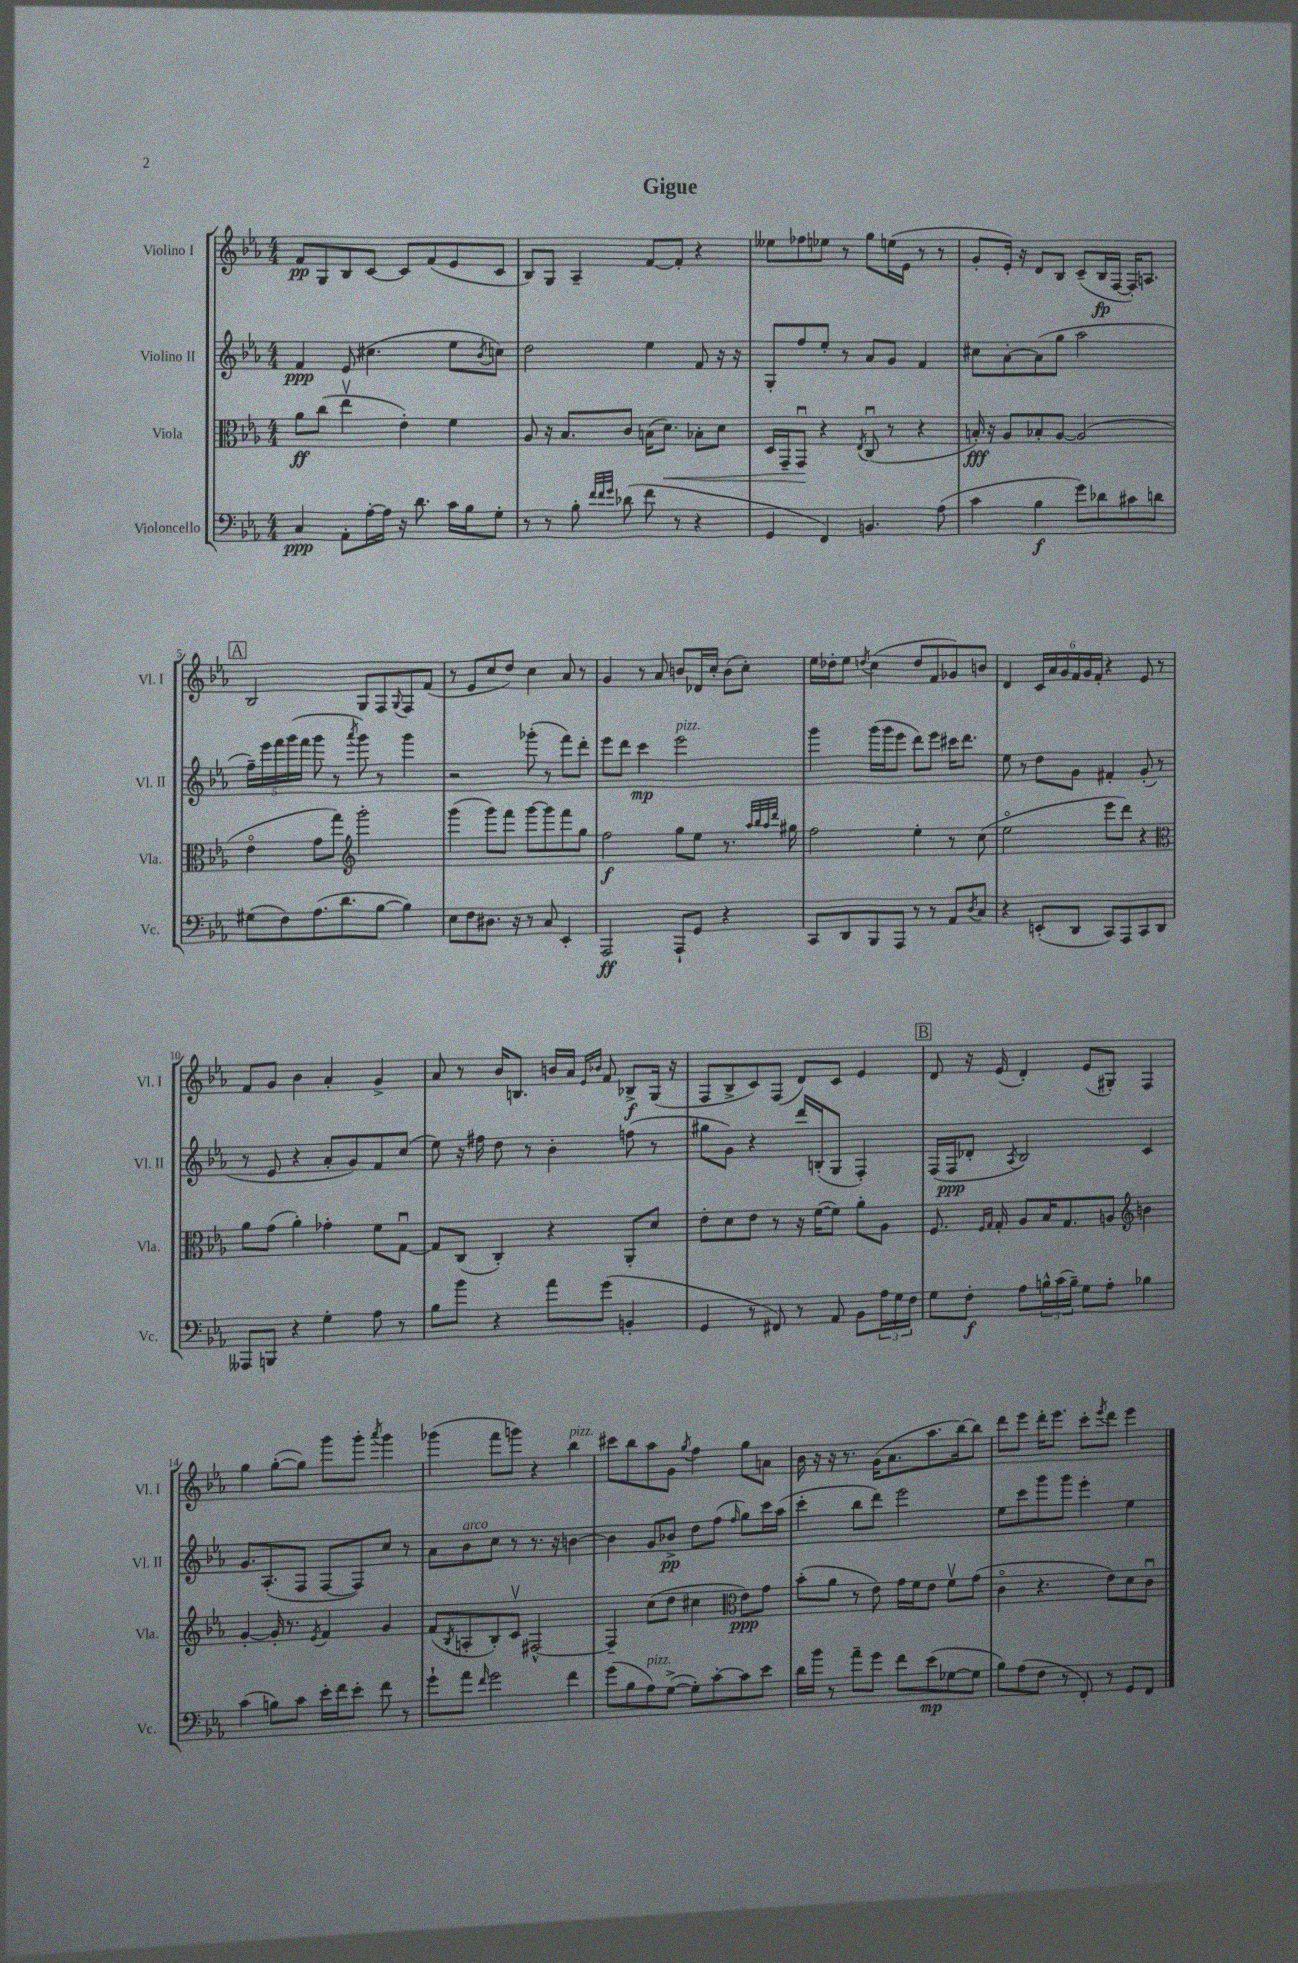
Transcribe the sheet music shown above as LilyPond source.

\header { title = "Gigue" }
<<
\new StaffGroup <<
\new Staff = "s0" \with { instrumentName = "Violino I" shortInstrumentName = "Vl. I" } {
    \clef treble \key ees \major \numericTimeSignature \time 4/4
    f'8\pp g8 bes8 c'8~ c'8 f'8( ees'8 c'8 |
    bes8) g8 aes4-- f'8~ f'8-. r4 |
    eeses''8 fes''8 ees''8 r8 g''8 e''16( ees'16 r8 r8 |
    g'8-. ees'16-.) r16 d'8 bes8 c'8--( bes16\fp f16~ f16-.) a8. |
    \mark \markup { \box "A" } bes2 g8 f8 \appoggiatura { g8 } f8 f'8( |
    r8 ees'8 c''8 d''8) c''4 aes'8 r8 |
    g'4 r8 aes'8 b'8 des'16 c''16-. b'8( c''8-.) |
    ees''16 des''16-. ees''8 \acciaccatura { d''8 } c''4( d''8 f'8 ges'8) b'8 |
    d'4 \tuplet 6/4 { c'16 aes'16 g'16 f'16 g'16 f'16-. } r4 ees'8 r8 |
    f'8 g'8 bes'4 aes'4-. g'4-> |
    aes'8 r8 bes'16 b8. b'16 aes'16 \grace { ees'16 bes'16 } f'8 bes8->\f g16( r16 |
    f8 bes8-> c'8) f8( d'8) c'8 ees'4 |
    \mark \markup { \box "B" } d'8 r16 ees'16( d'4-.) ees'8( gis8-.) f4 |
    g''4 g''8~-.( g''8) g'''8 g'''8-. \acciaccatura { aes'''8 } g'''4 |
    ges'''4( f'''8 g'''8) r4 bes''4^\markup { \italic "pizz." } |
    cis'''8 bes''8 aes''8 g'8 \acciaccatura { g''8 } f''4 g''8 a'8 |
    bes'16 r16 r16 r8. g'16( aes'8. aes''8. bes''16~) bes''8 |
    d'''8 ees'''8 d'''16-. ees'''8. c'''8-. \acciaccatura { ees'''8 } d'''8 ees'''4 \bar "|." |
}
\new Staff = "s1" \with { instrumentName = "Violino II" shortInstrumentName = "Vl. II" } {
    \clef treble \key ees \major \numericTimeSignature \time 4/4
    f'4\ppp ees'8( cis''4. ees''8 \acciaccatura { bes'8 } c''8) |
    d''2 ees''4 f'8 r16 r16 |
    g8-. f''8 ees''8-. r8 aes'8 g'8 f'4 |
    cis''8 aes'8~-. aes'8( g''8 aes''2 |
    \mark \markup { \box "A" } \tuplet 5/4 { f''16--) ees'''16 f'''16 g'''16( f'''16 } g'''8 r8 \acciaccatura { aes'''8 } g'''8) r8 g'''4 |
    r2 ges'''8-.( r8 f'''8) d'''8-. |
    ees'''8 d'''8 c'''4\mp ees'''2^\markup { \italic "pizz." } |
    g'''4 g'''16( g'''16 ees'''8 d'''8) ees'''8 cis'''16 d'''8. |
    ees''8 r8 d''8 g'8 fis'4-. g'8-.( r8 |
    r8 ees'8 r4 aes'8-. g'8) f'8 c''8( |
    ees''8) r16 fis''16 d''8 r8 bes'4-. f''8( r8 |
    gis''8 g'8) r4 d'''16 b16-.( g8 f4-.) |
    \mark \markup { \box "B" } f16( f16\ppp des'8-. \acciaccatura { aes8 } bes2) c'4 |
    g'8. aes8.-.( f8 f8~ f8) c''8 r8 |
    aes'8 bes'8^\markup { \italic "arco" } c''8 r8 r8. r16 b'4~ |
    b'4 g'8 bes'8->\pp d''8 f''8( \grace { f''16 } g''8) c'''16 aes''16( |
    c'''4-. bes''8 d'''8) ees'''2 |
    ees''8 c'''8 g'''8 g'''8 ees'''4-. ees''4 \bar "|." |
}
\new Staff = "s2" \with { instrumentName = "Viola" shortInstrumentName = "Vla." } {
    \clef alto \key ees \major \numericTimeSignature \time 4/4
    aes'8\ff c''8( ees''4\upbow ees'4-.) f'4 |
    aes8 r16 bes8. c'8 b16( d'8.\<) bes8-. d'8 |
    d16 g,16-- g,8\downbow\! r4 \acciaccatura { ees8 } c8\downbow( r8 r4 |
    b16-.\fff) r16 aes8 bes8-. aes8~ aes2( |
    \mark \markup { \box "A" } ees'4\flageolet g'8 g''8) \clef treble g'''2-. |
    g'''4( g'''8) f'''8 g'''8~ g'''8 f'''8 g''8 |
    f''2\f g''8 ees''8 r8. \grace { aes''32 bes''32 aes''32 d'''32 } gis''16 |
    f''2 ees''4-. r8 c''8( |
    ees''2\flageolet ees'''8 d'''8) r4 |
    \clef alto aes'8 g'8( aes'4-.) ges'4-. f'8 g8~\downbow |
    g8 c8( c4-.) r4 aes,8-. d'8 |
    ees'8-. d'8 ees'8 r8 r16 f'16~( f'8) aes'8-. aes8 |
    \mark \markup { \box "B" } f8. \grace { f16 g16 } g16-. aes8 bes16 g8. a8 \clef treble b'4 |
    g'4~-. g'16-. r8. \acciaccatura { ees'8 } f'4 g'4 |
    f'8( \acciaccatura { bes8 } a8-. bes8-.) c'8\upbow fis2~-^ |
    fis4-- c''8( d''8 cis''4 \clef alto ees'8\ppp) g'8 |
    bes'8-.( aes'8 r8 ees'8) g'16 f'16 ees'8 f'8\upbow g'8( |
    c'4\flageolet r4. ees'8) d'8 c'8\downbow \bar "|." |
}
\new Staff = "s3" \with { instrumentName = "Violoncello" shortInstrumentName = "Vc." } {
    \clef bass \key ees \major \numericTimeSignature \time 4/4
    c4\ppp aes,8-. aes16~-. aes16 r16 d'8. c'16 bes16 g8-. |
    r8 r8 bes8-. \grace { f'32 f'32 g'32 } des'8( f'8 r8 r4 |
    g,4 f,4) b,4. aes8( |
    c'4 bes4\f g'8) des'8 cis'8 d'8 |
    \mark \markup { \box "A" } gis8( f8) aes8.( d'8. bes8~ bes4) |
    ees8 f8 dis8. r16 r8 c8 ees,4-. |
    aes,,2\ff aes,,8-! g,8 r4 |
    c,8 d,8 bes,,8 aes,,8 r8 r8 aes,8 \acciaccatura { d8 } c8 |
    r4 e,8-.( d,8 c,8) aes,,8 c,8 d,8 |
    aeses,,8 b,,8 r4 g4-. aes8 r8 |
    bes8 bes'8 r4 aes'8 g'8( b,4-. |
    g,4 r8 fis,8) r8 aes,8 bes,8 \tuplet 3/2 { aes16 g16 f16 } |
    \mark \markup { \box "B" } g8 f8-.\f aes8 \tuplet 3/2 { b16-^ c'16( b16--) } g8 aes8-. bes4 |
    c'4( b8) c'8 ees'16-. f'16 ees'8-. f'8 r8 |
    g'8-! aes'8 \grace { f'16 } g'2 f'4 |
    g'8( bes8 aes8^\markup { \italic "pizz." }) g8~->( g8-.) c'8~-. c'8 ees'8 |
    d'16 bes'16 r8 aes'8-- g'8 f'8 ees'8\mp( ges8~ ges8 |
    bes8) aes8( f8 r8 f,8-.) r8 g,8 f,8 \bar "|." |
}
>>
>>
